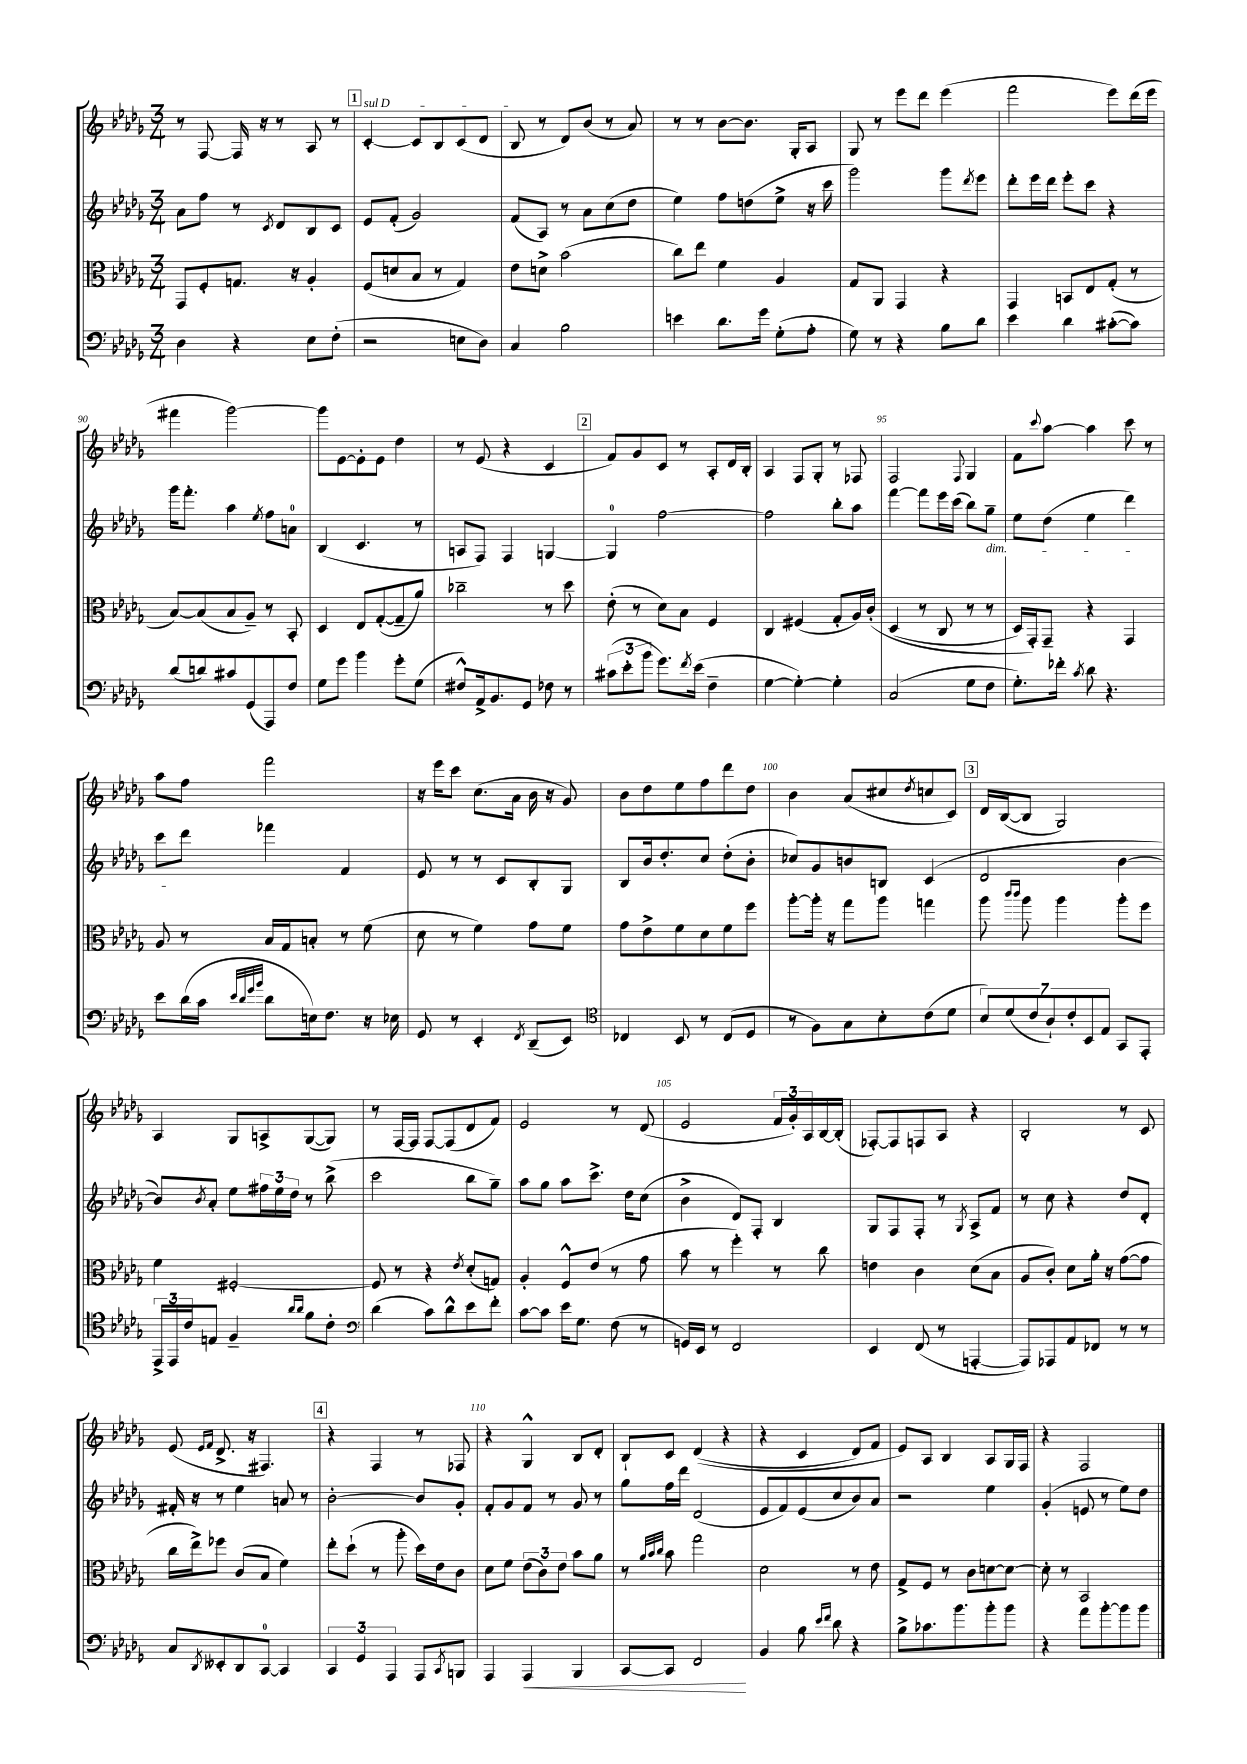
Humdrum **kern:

**kern	**kern	**kern	**kern
*staff4	*staff3	*staff2	*staff1
*clefF4	*clefC3	*clefG2	*clefG2
*k[b-e-a-d-g-]	*k[b-e-a-d-g-]	*k[b-e-a-d-g-]	*k[b-e-a-d-g-]
*M3/4	*M3/4	*M3/4	*M3/4
4D-	8GG-	8a-	8r
.	8F'	8ff	[8F
4r	8.G	8r	16F]
.	.	.	16r
.	.	8qc	.
.	.	8d-	8r
.	16r	.	.
8E-	4A-'	8B-	8A-
(8F'	.	8c	8r
=	=	=	=
2r	(8F	8e-	[4c'
.	8d	(8f'	.
.	8B-	2g-)	8c]
.	8r	.	8B-
8E	4G-)	.	(8c
8D-)	.	.	8d-
=	=	=	=
4C	8e-	(8f	8B-
.	8d^	8A-)	8r
2B-	(2b-	8r	8d-)
.	.	8a-	(8b-
.	.	(8cc	8r
.	.	8dd-	8a-)
=	=	=	=
4e	8cc)	4ee-)	8r
.	8ee-	.	8r
8.d-	4f	8ff	[8b-
.	.	(8dd	8.b-]
16g-	.	.	.
(8G-'	4A-	8ee-^	.
.	.	.	16G-'
8A-'	.	16r	8A-
.	.	16ccc	.
=	=	=	=
8G-)	8G-	2ggg-)	8G-
8r	8AA-	.	8r
4r	4GG-	.	8eee-
.	.	.	8ddd-
8B-	4r	8ggg-	(4eee-
.	.	8qddd-	.
8d-	.	8eee-	.
=	=	=	=
4e-	4GG-	8ddd-'	2fff
.	.	16eee-	.
.	.	16ddd-	.
4d-	8BB	8eee-'	.
.	8E-	8ccc	.
([8c#'	(8G-'	4r	8eee-)
8c#])	8r	.	(16ddd-
.	.	.	16eee-
=	=	=	=
(8d-	[8B-)	16ggg-	4fff#
.	.	8.fff'	.
8d)	(8B-]	.	.
8c#	8B-	4aa-	[2ggg-)
(8GG-	8A-~)	.	.
.	.	8qee-	.
8AAA-)	8r	8ff	.
8F	8BB-'	8a	.
=	=	=	=
8G-	4D-	(4B-	8ggg-]
8g-	.	.	[8e-
4b-	8E-	4.c	8e-']
.	([8G-'	.	8e-
8g-'	8G-~]	.	4dd-
(8G-	8a-)	8r	.
=	=	=	=
8F#^^)	2cc-~	8A	8r
16AA-^	.	8F)	(8e-
8.BB-	.	.	.
.	.	4F	4r
8GG-	.	.	.
8F-	8r	[4G	4c
8r	8dd-	.	.
=	=	=	=
(12c#	(8e-'	4G]	8f)
12e-'	.	.	.
.	8r	.	8g-
12b-	.	.	.
8.g-)	8d-)	[2ff	8c
.	8B-	.	8r
8qf	.	.	.
(16e-	.	.	.
4F~	4F	.	8A-'
.	.	.	16d-
.	.	.	16B-'
=	=	=	=
[4G-	4C	2ff]	4A-
4G-'_)	(4F#	.	8F
.	.	.	8G-'
4G-']	8G-'	8bb-'	8r
.	16A-)	8aa-	8F-
.	&(16c'	.	.
=	=	=	=
(2C	(4D-	[4fff	2F
.	8r	8fff]	.
.	8C	16eee-	.
.	.	(16ccc	.
.	.	.	8qqF
8G-	8r	8bb-)	4G-
8F	8r	8gg-~	.
=	=	=	=
8.G-')	16D-)	8ee-	8f
.	16GG-'&)	.	.
.	.	.	8qqccc
.	8GG-~	(8dd-	[8aa-
16f-'	.	.	.
8qc	.	.	.
8d-	4r	4ee-	4aa-]
4.r	.	.	.
.	4GG-	4ddd-)	8ccc
.	.	.	8r
=	=	=	=
8e-	8A-	8ccc	8aa-
(16d-	8r	8ddd-	8ff
16c	.	.	.
32qqe-	.	.	.
32qqd-	.	.	.
32qqg-	.	.	.
32qqb-	.	.	.
8d-	16B-	4fff-	2fff
.	16G-	.	.
16E)	8B'	.	.
8.F	.	.	.
.	8r	4f	.
16r	(8f	.	.
16E-	.	.	.
=	=	=	=
8GG-	8d-	8e-	16r
.	.	.	16eee-
8r	8r	8r	8ccc
4EE-'	4f)	8r	(8.cc
.	.	8c	.
.	.	.	16a-
8qFF	.	.	.
(8DD-~	8g-	8B-'	16b-
.	.	.	16r
8EE-)	8f	8G-	8g-)
=	=	=	=
*clefC4	*	*	*
4C-	8g-	8B-	8b-
.	8e-^	16b-	8dd-
.	.	8.dd-'	.
8BB-	8f	.	8ee-
8r	8d-	8cc	8ff
(8C-	8f	(8dd-'	8ddd-
8D-	8ff	8b-'	8dd-
=	=	=	=
8r	[8aa-'	8cc-)	4b-
8F)	16aa-']	8g-	.
.	16r	.	.
8G-	8gg-	8b	(8a-
8B-'	8aa-	8B	8cc#
.	.	.	8qdd-
(8c	4gg	(4c	8cc
8d-	.	.	8c)
=	=	=	=
14B-)	8aa-	2d-	16d-
.	.	.	([16B-
(14d-	.	.	.
.	16qqccc	.	.
.	16qqccc	.	.
.	8aa-	.	8B-]
14c	.	.	.
14A-`)	.	.	.
.	4aa-	.	2G-)
14c'	.	.	.
14BB-	.	.	.
14E-	.	.	.
8GG-	8aa-'	[4b-	.
8EE-'	8ff	.	.
=	=	=	=
24EE-^	4f	8b-])	4A-
24EE-	.	.	.
24c	.	.	.
.	.	8qb-	.
8E	.	8a-'	.
4F~	[2F#'	8ee-	8G-
.	.	24ff#	8A^
.	.	24ee-	.
.	.	24dd-	.
16qqa-	.	.	.
16qqa-	.	.	.
8f	.	8r	([8G-
8c'	.	(8bb-^	8G-])
=	=	=	=
*clefF4	*	*	*
(4d-	8F#]	2ccc	8r
.	8r	.	[16F
.	.	.	16F]
8c)	4r	.	[8F
8d-^^	.	.	(8F]
.	8qe-	.	.
8e-	(8d-'	8bb-	8d-
8f'	8G)	8gg-~)	8f)
=	=	=	=
[8c	4A-'	8aa-	2e-
8c]	.	8gg-	.
16e-	8F^^	8aa-	.
8.G-	.	.	.
.	(8e-	8.ccc^	.
(8F	8r	.	8r
.	.	16dd-	.
8r	8g-	(8cc	(8d-
=	=	=	=
16GG)	8b-	4b-^	2e-
16EE-	.	.	.
8r	8r	.	.
2FF	4ff')	8d-)	.
.	.	8F'	.
.	8r	4B-	24f
.	.	.	24g-')
.	.	.	24A-
.	8cc	.	[16B-
.	.	.	(16B-']
=	=	=	=
4EE-	4e	8G-	[8F-')
.	.	8F	8F-]
(8FF	4c	8F'	8F
8r	.	8r	8A-
.	.	8qG-	.
[4AAA'	(8d-	8A-^	4r
.	8B-	8f	.
=	=	=	=
8AAA])	8A-	8r	2B-'
8AAA-	8c')	8cc	.
8AA-	8d-	4r	.
8FF-	16a-'	.	.
.	16r	.	.
8r	([8g-	8dd-	8r
8r	8g-]	8d-'	8c
=	=	=	=
8C	16cc	16f#'	(8e-
.	16ee-^)	16r	.
.	.	.	16qqe-
8qDD-	.	.	16qqf
8EE--'	8ff-	8r	8.d-^
8DD-	(8c	4ee-	.
.	.	.	16r
[8CC	8B-	.	4.F#)
4CC]	4f)	8a	.
.	.	8r	.
=	=	=	=
6CC	8ee-'	[2b-'	4r
.	(8dd-`	.	.
6GG-	.	.	.
.	8r	.	4F
6AAA-	.	.	.
.	8aa-'	.	.
8AAA-	16dd-)	8b-]	8r
.	16e-	.	.
8qCC	.	.	.
8BBB	8c	8g-'	8F-
=	=	=	=
4AAA-	8d-	8f'	4r
.	8f	8g-	.
4AAA-	(12e-	8f	4G-^^
.	12c)	.	.
.	.	8r	.
.	12e-	.	.
4BBB-	8b-	8g-	8B-
.	8a-	8r	8d-'
=	=	=	=
[8CC	8r	8gg-	8B-`
.	32qqa-	.	.
.	32qqb-	.	.
.	32qqcc	.	.
8CC]	8b-	16ff	8c
.	.	16ddd-	.
2FF	2gg-	(2d-	&((4d-
.	.	.	4r
=	=	=	=
4BB-	2d-	8e-	4r
.	.	8f)	.
8B-	.	(8e-	4c
16qqe-	.	.	.
16qqf	.	.	.
8d-	.	8cc	.
4r	8r	8b-)	8d-)
.	8e-	8a-	8f
=	=	=	=
8B-^	8G-^	2r	8e-&)
8.c-	8F	.	8A-
.	8r	.	4B-
8.b-	.	.	.
.	8c	.	.
8b-'	[8d	4ee-	8A-
8b-	8d_	.	16G-
.	.	.	16F
=	=	=	=
4r	8d']	(4g-'	4r
.	8r	.	.
8a-	2BB-	8e	2F
[8b-'	.	8r	.
8b-]	.	8ee-)	.
8b-	.	8dd-	.
==	==	==	==
*-	*-	*-	*-
